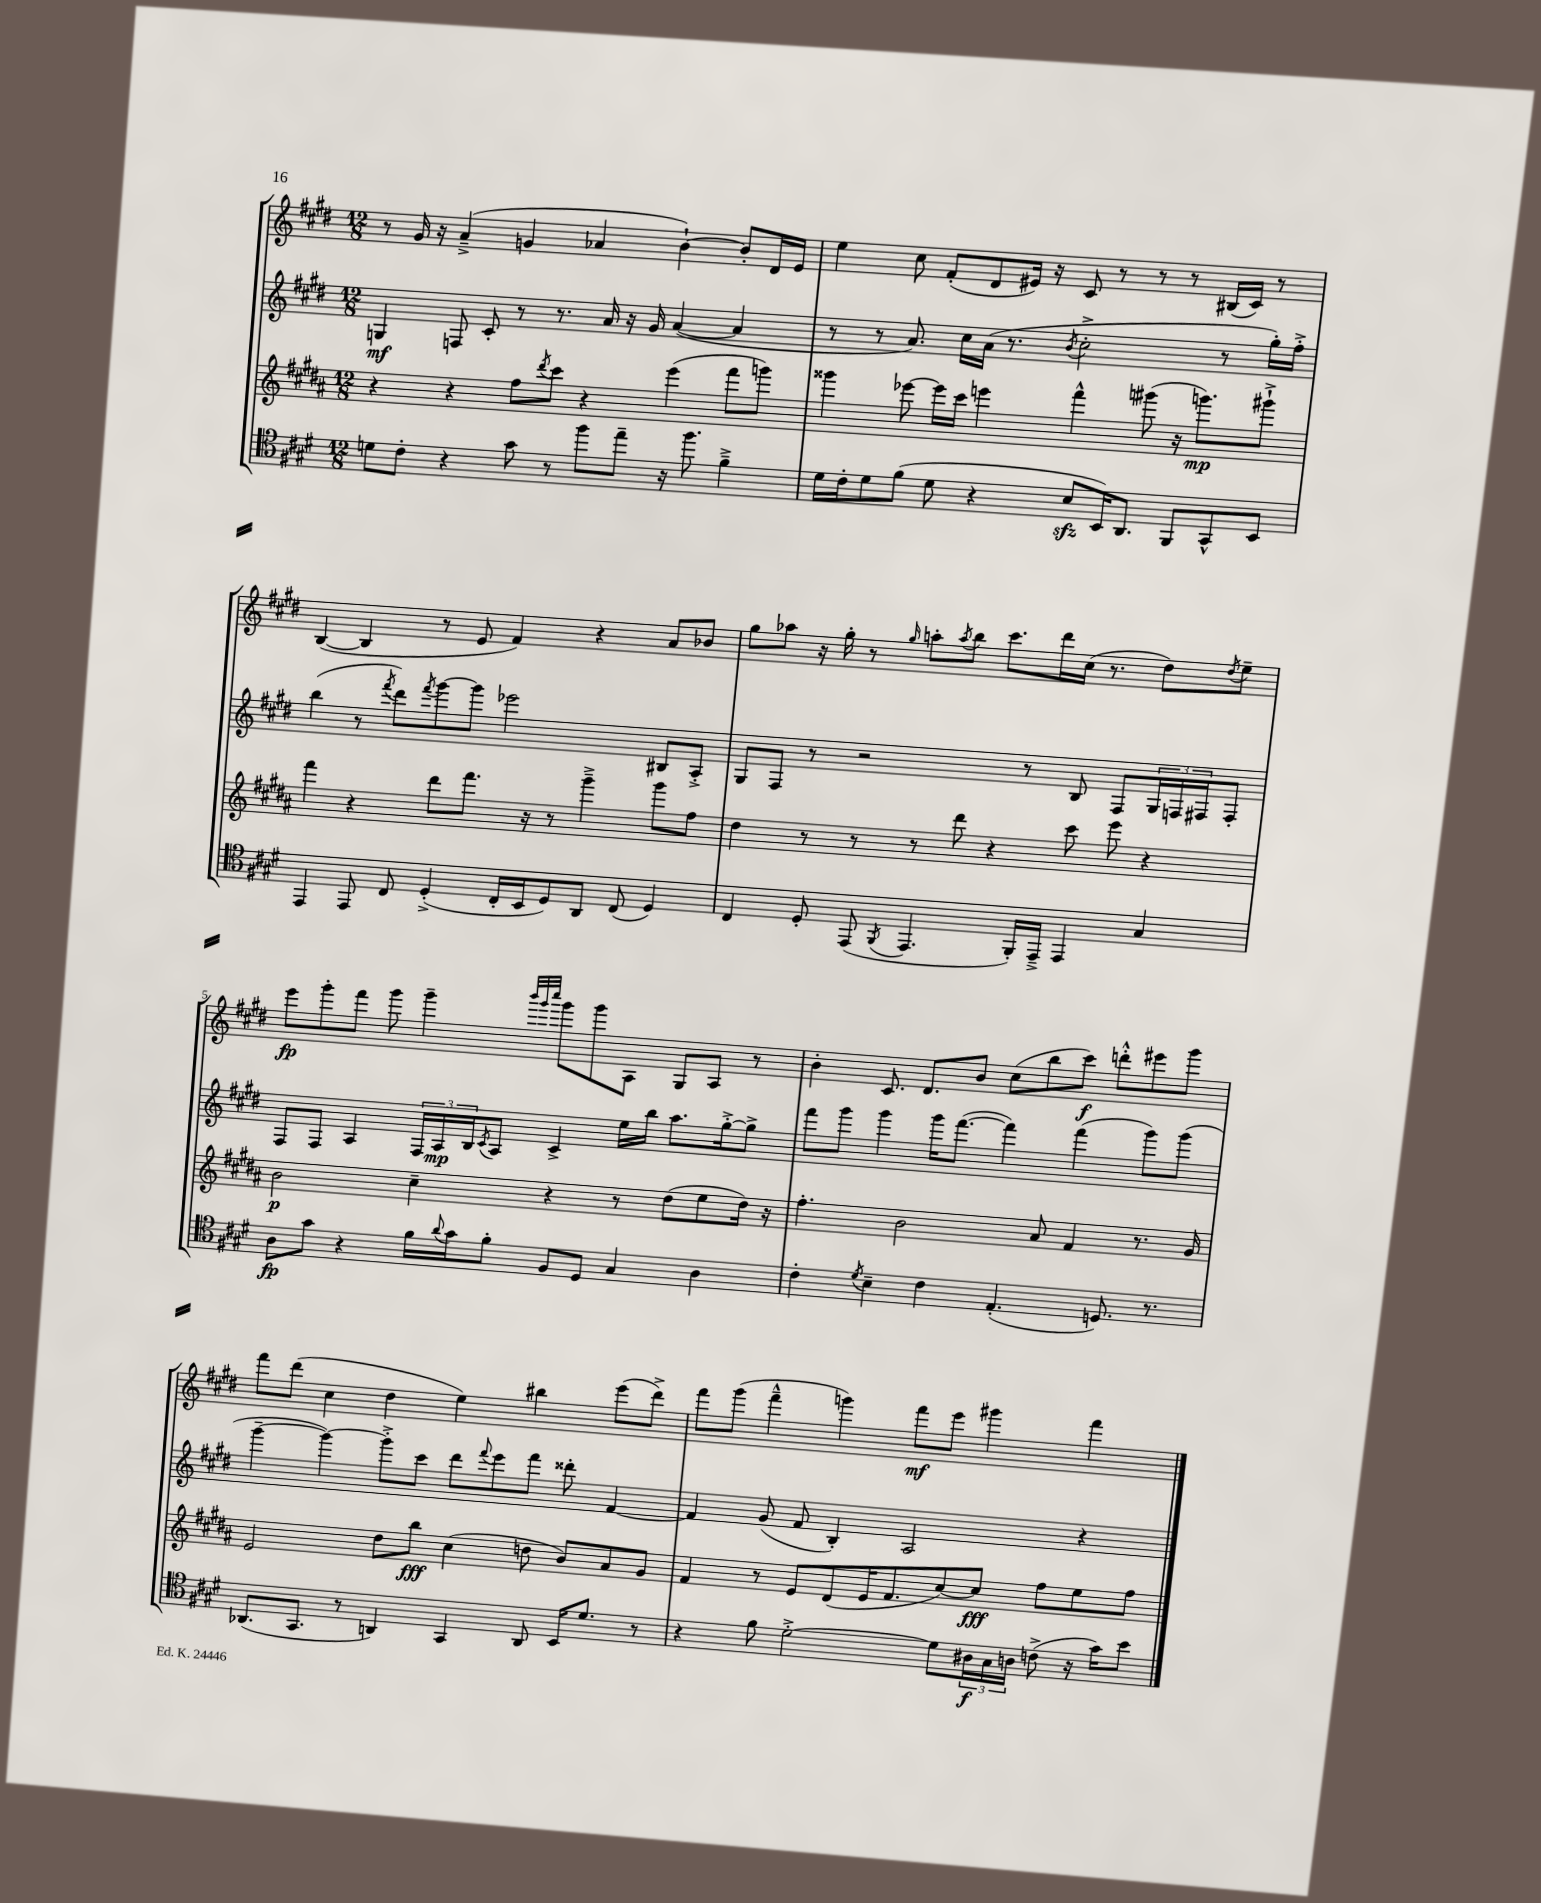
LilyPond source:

<<
\new StaffGroup <<
\new Staff = "s0" {
    \clef treble \key e \major \numericTimeSignature \time 12/8
    r8 gis'16 r16 a'4--->( g'4 aes'4 b'4~-!) b'8-. dis'16 e'16 |
    e''4 cis''8 fis'8-.( dis'8 eis'16) r16 cis'8 r8 r8 r8 bis16( cis'16) r8 |
    b4~( b4 r8 e'8 fis'4) r4 a'8 bes'8 |
    gis''8 aes''8 r16 gis''16-. r8 \grace { gis''16 } a''8-. \acciaccatura { a''8 } b''8 cis'''8. dis'''16 cis''16( r8. dis''8) \acciaccatura { dis''8 } e''8-- |
    e'''8\fp gis'''8-. fis'''8 gis'''8 gis'''4-- \grace { b'''32 gis'''32 cis''''32 } gis'''8 gis'''8 a8 gis8 a8 r8 |
    b'4-. cis'8. dis'8. b'8 cis''8( b''8 cis'''8\f) d'''8-.-^ eis'''8 gis'''8 |
    fis'''8 dis'''8( cis''4 dis''4 e''4) bis''4 e'''8( dis'''8->) |
    fis'''8 gis'''8( fis'''4---^ g'''4) fis'''8\mf e'''8 gis'''4 fis'''4 \bar "|." |
}
\new Staff = "s1" {
    \clef treble \key e \major \numericTimeSignature \time 12/8
    g4\mf f8 cis'8-. r8 r8. a'16 r16 gis'16 a'4~( a'4 |
    r8 r8 a'8.) cis''16 a'16( r8. \acciaccatura { b'8 } cis''2-.-> r8 gis''16-.) fis''16-.-> |
    b''4( r8 \acciaccatura { fis'''8 } dis'''8) \acciaccatura { fis'''8 } gis'''8~ gis'''8 ees'''2 bis8 a8-.-> |
    gis8 fis8 r8 r2 r8 b8 fis8 \tuplet 3/2 { gis16 f16 fis16 } fis8-. |
    fis8 fis8 a4 \tuplet 3/2 { fis16 a16\mp b16 } \acciaccatura { cis'8 } a8 cis'4-> e''16 b''16 a''8. gis''16~-.-> gis''8-> |
    fis'''8 gis'''8 gis'''4 gis'''16 fis'''8.~( fis'''4) fis'''4( gis'''8) gis'''8( |
    gis'''4~-- gis'''4~) gis'''8-.-> cis'''8 dis'''8 \appoggiatura { fis'''8 } e'''8 fis'''8 disis'''8-. fis'4~ |
    fis'4 gis'8( fis'8 b4-.) a2 r4 \bar "|." |
}
\new Staff = "s2" {
    \clef treble \key b \major \numericTimeSignature \time 12/8
    r4 r4 fis''8 \acciaccatura { dis'''8 } cis'''8 r4 e'''4( fis'''8 g'''8) |
    gisis'''4 ees'''8~ ees'''16 cis'''16 e'''4 fis'''4-^ gis'''8( r16 g'''8.\mp) gis'''8-!-> |
    fis'''4 r4 dis'''8 fis'''8. r16 r8 gis'''4---> gis'''8 fis''8 |
    dis''4 r8 r8 r8 dis'''8 r4 cis'''8 e'''8 r4 |
    b'2\p cis''4-- r4 r8 dis''8( e''8 dis''16) r16 |
    fis''4.-. b'2 ais'8 fis'4 r8. gis'16 |
    e'2 dis''8 b''8\fff cis''4( d''8 b'8) ais'8 gis'8 |
    fis'4 r8 e'8 dis'8( e'16 fis'8. cis''8~) cis''8\fff fis''8 e''8 fis''8 \bar "|." |
}
\new Staff = "s3" {
    \clef tenor \key e \major \numericTimeSignature \time 12/8
    d'8 cis'8-. r4 gis'8 r8 fis''8 e''8-- r16 fis''8. fis'4---> |
    dis'16 cis'16-. dis'8 fis'8( dis'8 r4 b8\sfz b,16) a,8. fis,8 gis,8-^ b,8 |
    e,4 e,8 cis8 dis4-.->( cis16-. b,16 dis8) a,8 cis8( dis4) |
    cis4 dis8-. e,8( \acciaccatura { fis,8 } e,4. fis,16-.) e,16---> e,4 gis4 |
    a8\fp gis'8 r4 fis'16 \appoggiatura { a'8 } gis'16 fis'8-. fis8 dis8 gis4 a4 |
    cis'4-. \acciaccatura { dis'8 } b4-- cis'4 e4.-.( d8.) r8. |
    aes,8.( gis,8. r8 a,4) gis,4 a,8 b,16 dis'8. r8 |
    r4 fis'8 dis'2~-.-> dis'8 \tuplet 3/2 { ais16\f gis16 a16 } c'8->( r16 gis'16) b'8 \bar "|." |
}
>>
>>
\layout { \context { \Score \override BarNumber.break-visibility = ##(#f #t #t) barNumberVisibility = #(every-nth-bar-number-visible 5) } }
